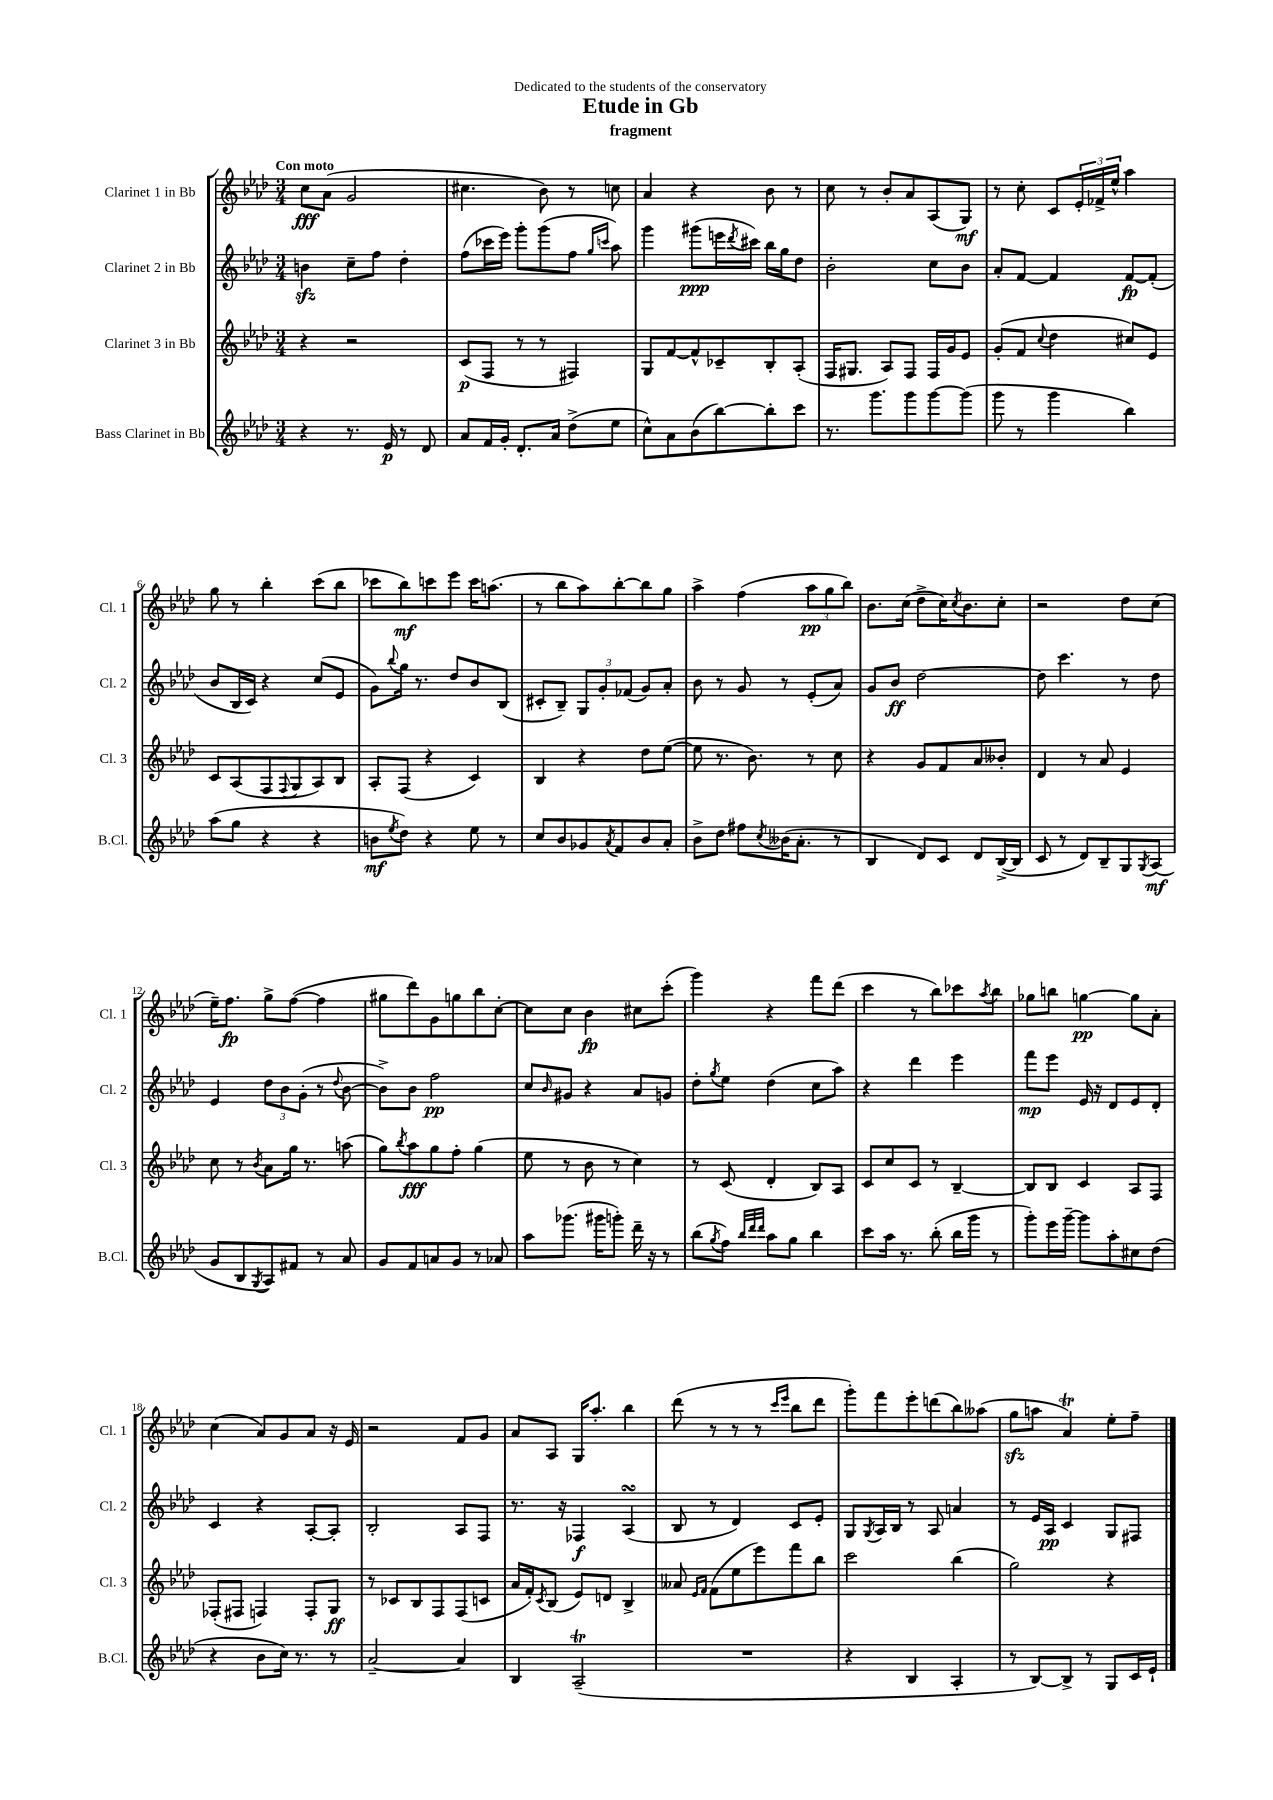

**kern	**kern	**kern	**kern
*staff4	*staff3	*staff2	*staff1
*clefG2	*clefG2	*clefG2	*clefG2
*k[b-e-a-d-]	*k[b-e-a-d-]	*k[b-e-a-d-]	*k[b-e-a-d-]
*M3/4	*M3/4	*M3/4	*M3/4
4r	4r	4b\	8cc\L
.	.	.	(8a-\J
8.r	2r	8cc~\L	2g/
.	.	8ff\J	.
16e-/	.	.	.
8r	.	4dd-'\	.
8d-/	.	.	.
=	=	=	=
8a-/L	(8c/L	(8ff\L	4.cc#\
16f/L	8F/J	16ccc-\L	.
16g'/JJ	.	16eee-\JJ)	.
8.d-'/L	8r	8ggg'\L	.
.	8r	(8ggg\	8b-\)
16a-/Jk	.	.	.
(8dd-^\L	4F#/)	8ff\J	8r
.	.	16qqgg/LL	.
.	.	16qqccc/JJ	.
8ee-\J	.	8aa-\)	8cc\
=	=	=	=
8cc^^\L)	8G/L	4ggg\	4a-/
8a-\	[8f/	.	.
(8b-\	8f^^/]	(8ggg#\L	4r
[8bb-\)	8c-~/	16eee\L	.
.	.	8qddd-/	.
.	.	16ccc#\JJ)	.
8bb-'\]	8B-'/	16bb-\LL	8b-\
.	.	16gg\J	.
8ccc\J	(8A-'/J	8dd-\J	8r
=	=	=	=
8.r	16F/LK	2b-'\	8cc\
.	8.G#/J	.	.
.	.	.	8r
8.ggg\L	.	.	.
.	8A-/L)	.	8b-'/L
8ggg\	8F/J	.	8a-/
[8ggg\	16F/LL	8cc\L	(8A-/
.	16g/J	.	.
(8ggg\]J	8e-/J	8b-\J	8G/J)
=	=	=	=
8ggg\	(8g'/L	8a-'/L	8r
8r	8f/J	[8f/J	8cc'\
.	8qqcc/	.	.
4ggg\	4dd-\	4f/]	8c/L
.	.	.	24e-'/L
.	.	.	24f-^/
.	.	.	24ee-^^/JJ
4bb-\)	8cc#/L)	[8f/L	4aa-\
.	8e-/J	(8f'/]J	.
=	=	=	=
(8aa-\L	8c/L	8b-/L	8gg\
8gg\J	(8A-/	16B-/L	8r
.	.	16c/JJ)	.
4r	8F/	4r	4bb-'\
.	8qqF/	.	.
.	8G/	.	.
4r	8A-/)	(8cc/L	(8ccc\L
.	8B-/J	8e-/J	8bb-\J
=	=	=	=
8b\L	8A-'/L	8g\L)	8ccc-\L
8qee-/	.	8qqbb-/	.
8dd-\J)	(8F/J	16gg\Jk	8bb-\)
.	.	8.r	.
4r	4r	.	8ccc\
.	.	8dd-/L	8eee-\J
8ee-\	4c/)	8b-/	16ccc\LK
.	.	.	(8.aa\J
8r	.	(8B-/J	.
=	=	=	=
8cc/L	4B-/	8c#'/L	8r
8b-/	.	8B-~/J)	8bb-\L
8g-/	4r	12G/L	8aa-\)
.	.	12g'/	.
8qa-/	.	.	.
8f/	.	.	[8bb-'\
.	.	(12f-/J	.
8b-/	8dd-\L	8g/L)	8bb-\]
8a-'/J	([8ee-\J	8a-'/J	8gg\J
=	=	=	=
8b-^\L	8ee-\]	8b-\	4aa-^\
8dd-\J	8.r	8r	.
8ff#\L	.	8g/	(4ff\
.	8.b-\)	.	.
8qcc/	.	.	.
(16b--\K	.	8r	.
8.a-'\J	.	.	.
.	8r	(8e-'/L	12aa-\L
.	.	.	12gg\
8r	8cc\	8a-/J)	.
.	.	.	12bb-\J)
=	=	=	=
4B-/	4r	8g/L	8.b-\L
.	.	8b-/J	.
.	.	.	(16cc\Jk
8d-/L)	8g/L	[2dd-\	8dd-^\L
8c/J	8f/	.	16cc\K)
.	.	.	8qcc/
.	.	.	8.b-\
8d-/L	8a-/	.	.
([16B-^/L	8b--'/J	.	8cc'\J
16B-/]JJ	.	.	.
=	=	=	=
8c/	4d-/	8dd-\]	2r
8r	.	4.ccc\	.
8d-/L)	8r	.	.
8B-~/	8a-/	.	.
8G/	4e-/	8r	8dd-\L
8qG/	.	.	.
(8A-/J	.	8dd-\	(8cc\J
=	=	=	=
8g/L	8cc\	4e-/	16ee-~\LK)
.	.	.	8.ff\J
8B-/	8r	.	.
8qG/	8qb-/	.	.
8A-/)	8a-\L	12dd-\L	8gg^\L
.	.	12b-\	.
8f#/J	16gg\Jk	.	([8ff\J
.	.	(12g'\J	.
.	8.r	.	.
8r	.	8r	4ff\]
.	.	8qqdd-/	.
8a-/	(8aa\	[8b-\	.
=	=	=	=
8g/L	8gg\L)	8b-^\]L)	8gg#\L
.	8qbb-/	.	.
8f/	8aa-\	8b-\J	8ddd-\)
8a/	8gg\	2ff\	8g\
8g/J	8ff'\J	.	8gg\
8r	(4gg\	.	8bb-\
8a-/	.	.	[8cc'\J
=	=	=	=
8aa-\L	8ee-\	8cc/L	8cc\]L
.	.	16qqb-/	.
(8.ggg-\J	8r	8g#/J	8cc\J
.	8b-\	4r	4b-\
16ggg#\LK	.	.	.
8ggg'\J)	8r	.	.
16ddd-~\	4cc\)	8a-/L	8cc#\L
16r	.	.	.
8r	.	8g/J	(8ccc'\J
=	=	=	=
(8bb-\L	8r	8dd-'\L	4ggg\)
8qgg/	.	8qgg/	.
8ff\J)	(8c/	8ee-\J	.
32qqbb-/LLL	.	.	.
32qqddd-/	.	.	.
32qqddd-/JJJ	.	.	.
8aa-\L	4d-'/	(4dd-\	4r
8gg\J	.	.	.
4bb-\	8B-/L)	8cc\L	8fff\L
.	8A-/J	8aa-\J)	(8ddd-\J
=	=	=	=
8ccc\L	8c/L	4r	4ccc\
16aa-\Jk	8cc/	.	.
8.r	.	.	.
.	8c/J	4ddd-\	8r
(8bb-'\	8r	.	8bb-\L)
16bb-\LL	[4B-~/	4eee-\	8ccc-\
16ggg\JJ	.	.	.
.	.	.	8qaa-/
8r	.	.	8bb-\J
=	=	=	=
8ggg'\L)	8B-/]L	8fff\L	8gg-\L
16eee-\L	8B-/J	8eee-\J	8bb\J
[16ggg~\JJ	.	.	.
8ggg\]L	4c/	16e-/	[4gg\
.	.	16r	.
8aa-'\	.	8d-/L	.
8cc#\	8A-/L	8e-/	8gg\]L
(8dd-\J	8F/J	8d-'/J	8a-'\J
=	=	=	=
4r	(8F-'/L	4c/	(4cc\
.	8F#/J	.	.
8b-\L	4F/)	4r	8a-/L)
16cc\Jk)	.	.	8g/
8.r	.	.	.
.	8F'/L	[8A-'/L	8a-/J
8r	8G/J	8A-'/]J	16r
.	.	.	16e-/
=	=	=	=
[2a-~/	8r	2B-'/	2r
.	8c-/L	.	.
.	8B-/	.	.
.	8F/	.	.
4a-/]	(8F/	8A-/L	8f/L
.	8c/J	8F/J	8g/J
=	=	=	=
4B-/	16a-/LL	8.r	8a-/L
.	16f'/J)	.	.
.	8qc/	.	.
.	(8B-/J	.	8A-/J
.	.	16r	.
(2A-~/	8e-/L)	4F-/	16G/LK
.	.	.	8.aa-'/J
.	8d/J	.	.
.	4B-^/	(4A-/	4bb-\
=	=	=	=
2.r	8a--/	8B-/	(8ddd-\
.	16qqe-/LL	.	.
.	16qqf/JJ	.	.
.	(8f\L	8r	8r
.	8ee-\	4d-/)	8r
.	8eee-\)	.	8r
.	.	.	16qqccc/LL
.	.	.	16qqeee-/JJ
.	8fff\	8c/L	8bb-\L
.	8bb-\J	8e-'/J	8ddd-\J
=	=	=	=
4r	2ccc\	8G/L	8ggg'\L)
.	.	8qG/	.
.	.	16A-/L	8fff\
.	.	16B-/JJ	.
4B-/	.	8r	8eee-'\
.	.	8A-/	(8ddd\
4A-'/	(4bb-\	4a/	8bb-\)
.	.	.	(8aa--\J
=	=	=	=
8r	2gg\)	8r	8gg\L
[8B-/L)	.	16e-/LL	8aa\J
.	.	16A-/JJ	.
8B-^/]J	.	4c/	4a-/)
8r	.	.	.
8G/L	4r	8G/L	8ee-'\L
16c/L	.	8F#/J	8ff~\J
16e-`/JJ	.	.	.
==	==	==	==
*-	*-	*-	*-
